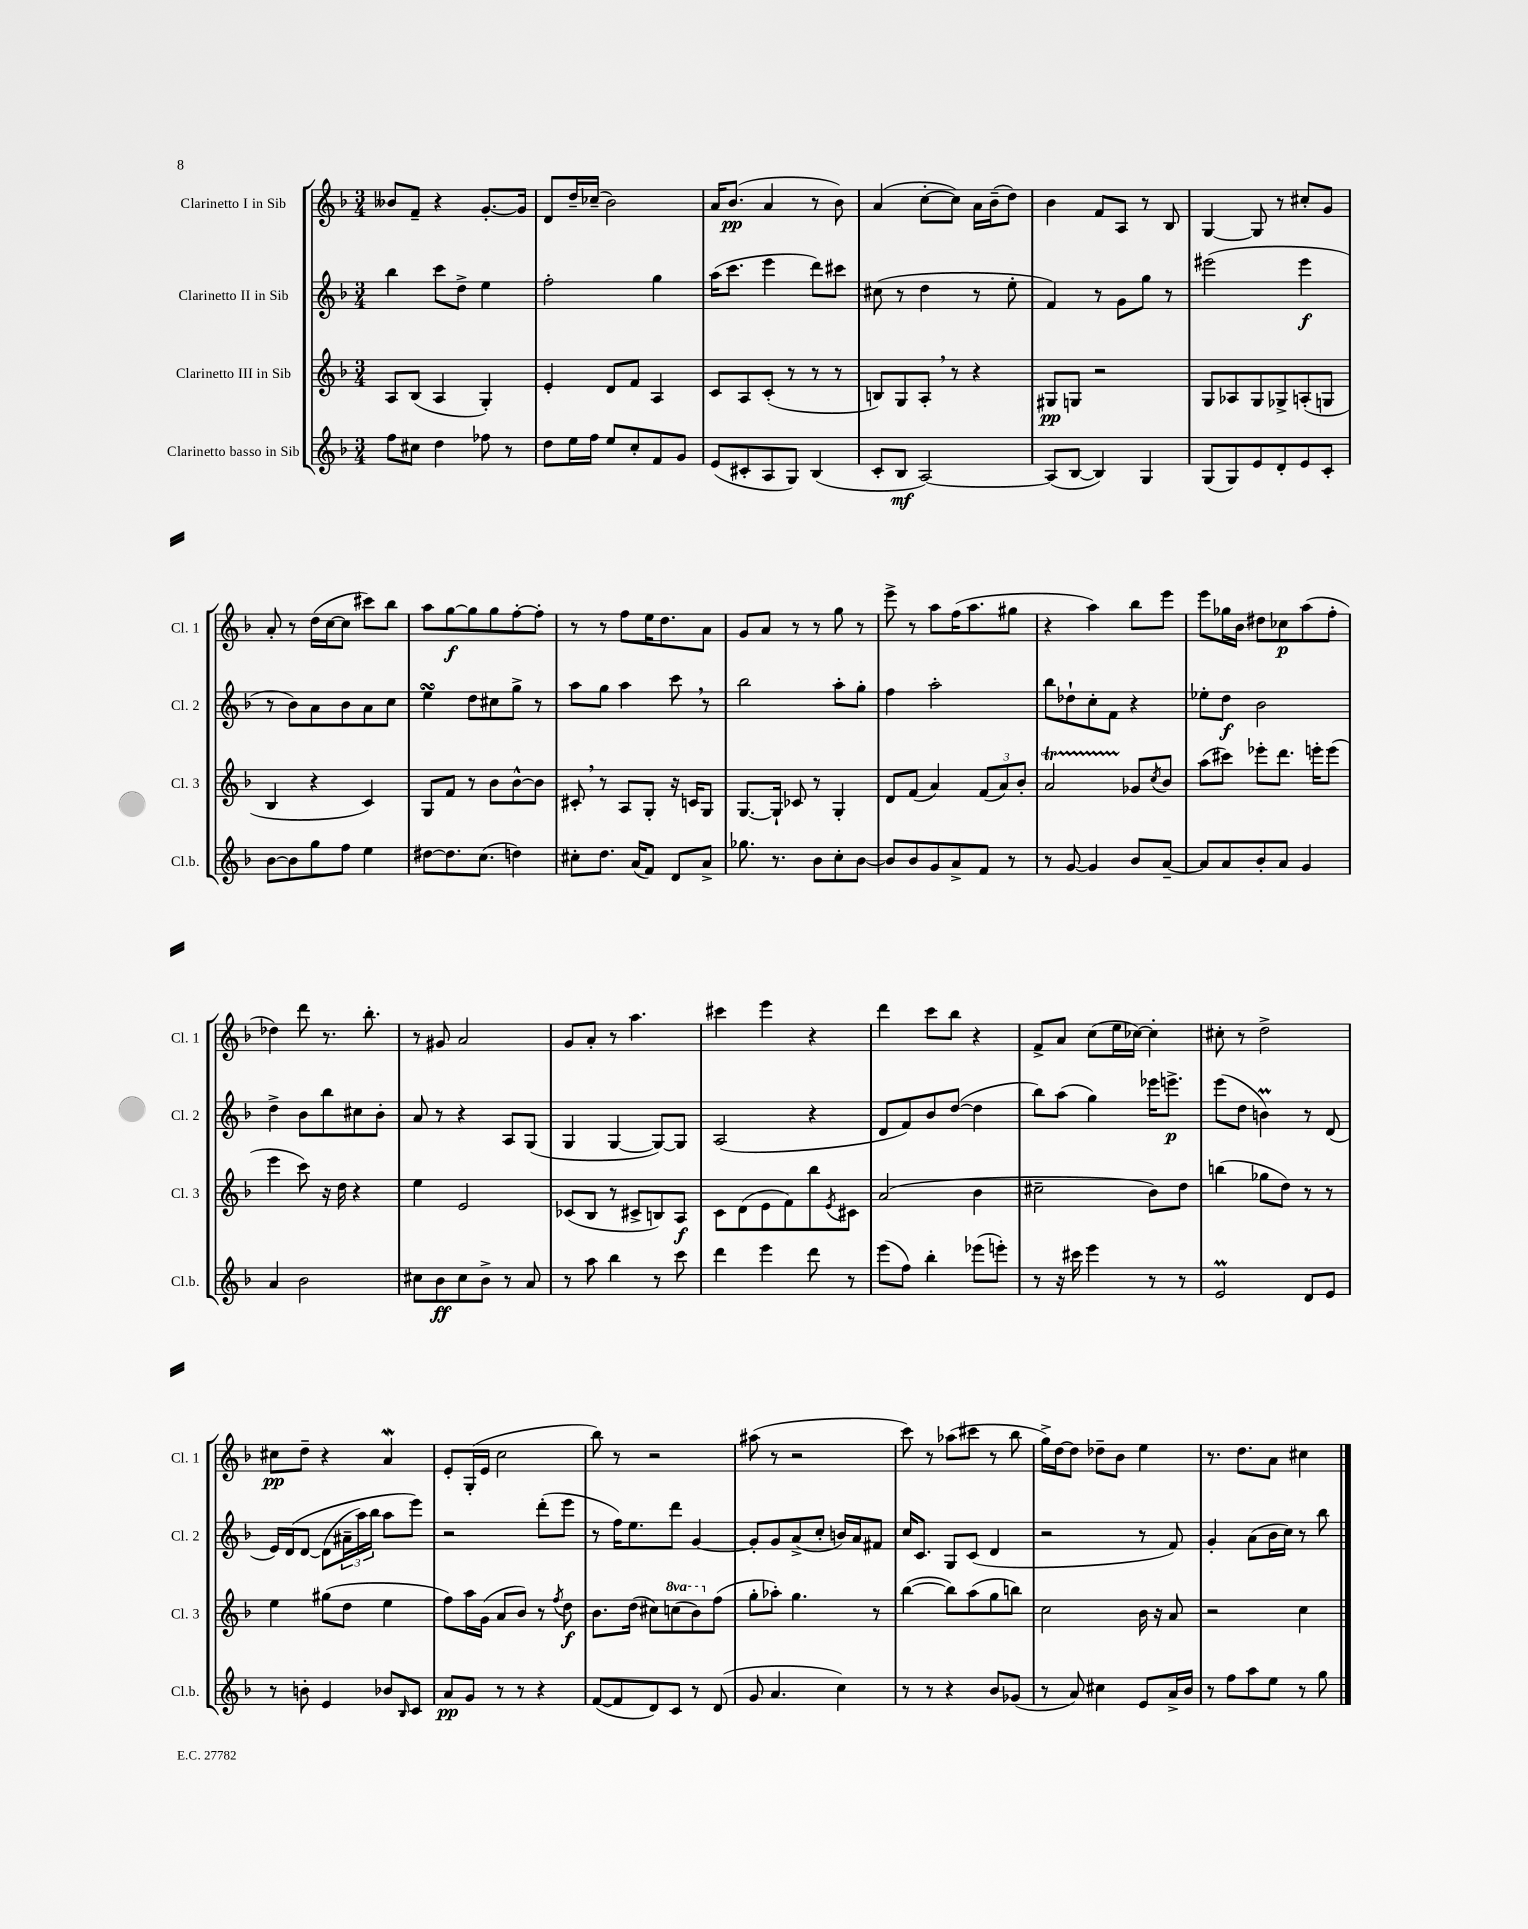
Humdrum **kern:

**kern	**kern	**kern	**kern
*staff4	*staff3	*staff2	*staff1
*clefG2	*clefG2	*clefG2	*clefG2
*k[b-]	*k[b-]	*k[b-]	*k[b-]
*M3/4	*M3/4	*M3/4	*M3/4
8ff	8A	4bb-	8b--
8cc#	(8B-	.	8f~
4dd	4A	8ccc	4r
.	.	8dd^	.
8ff-	4G')	4ee	[8.g'
8r	.	.	.
.	.	.	16g]
=	=	=	=
8dd	4e'	2ff'	8d
16ee	.	.	16dd~
16ff	.	.	(16cc-~
8ee	8d	.	2b-)
8cc'	8f	.	.
8f	4A	4gg	.
8g	.	.	.
=	=	=	=
(8e	8c	(16aa	16a
.	.	8.ccc	(8.b-
8c#'	8A	.	.
8A	(8c'	4eee	4a
8G)	8r	.	.
(4B-	8r	8ddd)	8r
.	8r	8ccc#	8b-)
=	=	=	=
8c'	8B)	(8cc#	(4a
8B-	8G	8r	.
[2A)	8A'	4dd	[8cc'
.	8r	.	8cc])
.	4r	8r	16a
.	.	.	(16b-~
.	.	8ee'	8dd)
=	=	=	=
(8A]	8G#	4f)	4b-
[8B-	8G	.	.
4B-])	2r	8r	8f
.	.	8g	8A
4G	.	8gg	8r
.	.	8r	8B-
=	=	=	=
(8G	8G	(2eee#	[4G
8G)	8A-	.	.
8e	8G	.	8G]
8d'	8G-^	.	8r
8e	(8A'	4eee#	8cc#'
8c'	8G	.	8g
=	=	=	=
[8b-	4B-	8r	8a'
8b-]	.	8b-)	8r
8gg	4r	8a	(16dd
.	.	.	[16cc
8ff	.	8b-	8cc]
4ee	4c)	8a	8ccc#)
.	.	8cc	8bb-
=	=	=	=
[8dd#	8G	4ee	8aa
8.dd#]	8f	.	[8gg
.	8r	8dd	8gg]
(8.cc	.	.	.
.	8b-	8cc#	8gg
4dd)	[8b-^^	8gg^	[8ff'
.	8b-]	8r	8ff']
=	=	=	=
8cc#'	8c#'	8aa	8r
8.dd	8r	8gg	8r
.	8A	4aa	8ff
(16a	.	.	.
8f)	8G'	.	16ee
.	.	.	8.dd
8d	16r	8ccc	.
.	16c	.	.
8a^	8G	8r	8a
=	=	=	=
8.gg-	[8.G	2bb-	8g
.	.	.	8a
8.r	16G`]	.	.
.	8c-	.	8r
8b-	8r	.	8r
8cc'	4G'	8aa'	8gg
[8b-	.	8gg'	8r
=	=	=	=
8b-]	8d	4ff	8eee^
8b-	(8f	.	8r
8g	4a)	2aa'	8aa
8a^	.	.	(16ff
.	.	.	8.aa
8f	(12f	.	.
.	12a)	.	.
8r	.	.	8gg#
.	12b-'	.	.
=	=	=	=
8r	2a	8bb-	4r
[8g	.	8dd-`	.
4g]	.	8cc'	4aa)
.	.	8f	.
8b-	8g-	4r	8bb-
.	8qcc	.	.
[8a~	8b-	.	8eee
=	=	=	=
8a]	(8aa	8ee-'	8eee
8a	8ccc#)	8dd	16gg-
.	.	.	16b-
8b-'	8eee-'	2b-	8dd#
8a	8.ddd	.	8cc-
4g	.	.	(8aa
.	16eee'	.	.
.	(8eee	.	8ff'
=	=	=	=
4a	4eee	4dd^	4dd-)
2b-	8ccc)	8b-	8ddd
.	16r	8bb-	8.r
.	16dd	.	.
.	4r	8cc#	.
.	.	.	8.bb-'
.	.	8b-'	.
=	=	=	=
8cc#	4ee	8a	8r
8b-	.	8r	8g#
8cc#	2e	4r	2a
8b-^	.	.	.
8r	.	8A	.
8a	.	(8G	.
=	=	=	=
8r	(8c-	4G	8g
8aa	8B-	.	8a'
4bb-	8r	[4G	8r
.	8c#^	.	4.aa
8r	8B)	8G_)	.
8ccc	8A	8G]	.
=	=	=	=
4ddd	8c	(2A	4ccc#
.	(8d	.	.
4eee	8e	.	4eee
.	8f)	.	.
8ddd	8bb-	4r	4r
.	8qe	.	.
8r	8c#	.	.
=	=	=	=
(8eee	(2a	8d	4ddd
8ff)	.	8f)	.
4bb-'	.	8b-	8ccc
.	.	([8dd	8bb-
(8eee-	4b-	4dd]	4r
8eee')	.	.	.
=	=	=	=
8r	2cc#~	8bb-)	8f^
16r	.	(8aa	8a
16ccc#	.	.	.
4eee	.	4gg)	(8cc
.	.	.	16ee
.	.	.	[16cc-)
8r	8b-)	16eee-	4cc-']
.	.	8.eee^	.
8r	8dd	.	.
=	=	=	=
2e	(4bb	(8eee	8cc#'
.	.	8dd	8r
.	8gg-	4b)	2dd^
.	8dd)	.	.
8d	8r	8r	.
8e	8r	(8d	.
=	=	=	=
8r	4ee	16e)	8cc#
.	.	&(16d	.
8b'	.	[8d	8dd~
4e	(8gg#	(8d]	4r
.	8dd	24a#~	.
.	.	24aa)	.
.	.	24bb-	.
8b-	4ee	8aa	4a
16qqB-	.	.	.
8c	.	8eee&)	.
=	=	=	=
8a	8ff)	2r	8e'
8g	16aa	.	(16G'
.	(16g	.	16e
8r	8a	.	2cc
8r	8b-)	.	.
4r	8r	(8ddd'	.
.	8qff	.	.
.	8dd	8eee	.
=	=	=	=
([8f	8.b-	8r	8bb-)
8f]	.	16ff)	8r
.	(16dd	8.ee	.
8d)	8cc#)	.	2r
8c	(8ccc	8ddd	.
8r	8bb-)	[4g	.
(8d	(8ff	.	.
=	=	=	=
8g	8gg'	8g']	(8aa#
4.a	8aa-')	8g	8r
.	4.gg	(8a^	2r
.	.	8cc'	.
4cc)	.	16b)	.
.	.	16a	.
.	8r	8f#	.
=	=	=	=
8r	([4bb-	16cc	8ccc)
.	.	8.c	.
8r	.	.	8r
4r	8bb-])	8G	(8aa-
.	(8aa	(8c	8ccc#
8b-	8gg	4d	8r
(8g-	8bb)	.	8bb-
=	=	=	=
8r	2cc	2r	16gg^)
.	.	.	[16dd
8a)	.	.	8dd]
4cc#	.	.	8dd-~
.	.	.	8b-
8e	16b-	8r	4ee
.	16r	.	.
16a^	8a	8f)	.
16b-	.	.	.
=	=	=	=
8r	2r	4g'	8.r
8ff	.	.	.
.	.	.	8.dd
8aa	.	(8a	.
8ee	.	16b-	8a
.	.	16cc)	.
8r	4cc	8r	4cc#
8gg	.	8bb-	.
==	==	==	==
*-	*-	*-	*-
